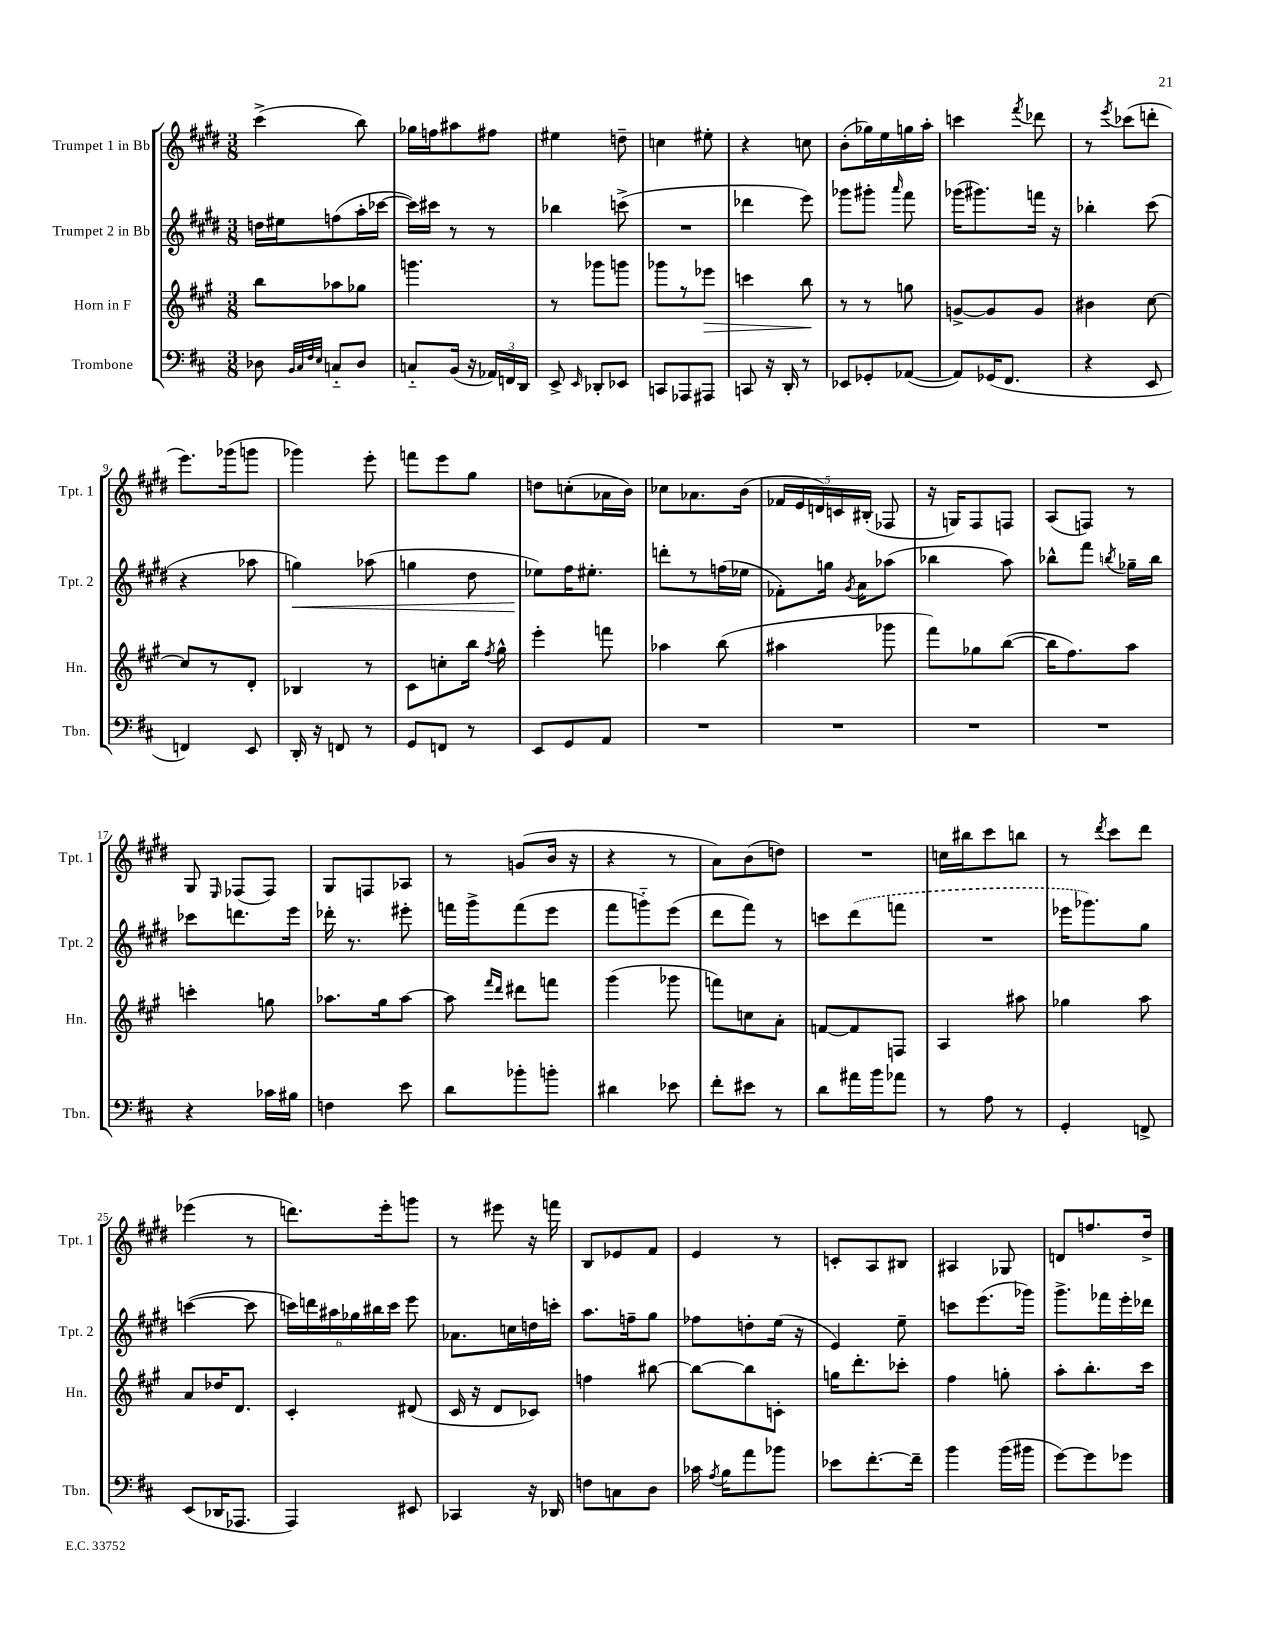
<<
\new StaffGroup <<
\new Staff = "s0" \with { instrumentName = "Trumpet 1 in Bb" shortInstrumentName = "Tpt. 1" } {
    \clef treble \key e \major \numericTimeSignature \time 3/8
    \autoBeamOff cis'''4->( b''8) |
    ges''16[ f''16 ais''8 fis''8] |
    eis''4 d''8-- |
    c''4 eis''8-. |
    r4 c''8 |
    b'8[-.( ges''16) e''16 g''16 a''16]-. |
    c'''4 \acciaccatura { fis'''8 } des'''8 |
    r8 \acciaccatura { e'''8 } ces'''8[( d'''8]-. |
    e'''8.[) ges'''16( g'''8] |
    ges'''4) e'''8-. |
    f'''8[ e'''8 gis''8] |
    d''8[ c''8-.( aes'16 b'16]) |
    ces''8[ aes'8. b'16]( |
    \tuplet 5/4 { fes'16[ e'16 d'16) c'16 bis16]-.( } fes8 |
    r16 g16[) fis8 f8] |
    a8[( f8]) r8 |
    gis8 \grace { e16 } fes8[( fes8]) |
    gis8[ f8 aes8] |
    r8 g'8[( b'16] r16 |
    r4 r8 |
    a'8[) b'8( d''8]) |
    R4. |
    c''16[ bis''16 cis'''8 b''8] |
    r8 \acciaccatura { dis'''8 } cis'''8[ dis'''8] |
    ees'''4( r8 |
    d'''8.[) e'''16-. g'''8] |
    r8 eis'''8 r16 f'''16 |
    b8[ ees'8 fis'8] |
    e'4 r8 |
    c'8[-. a8 bis8] |
    ais4 ges8 |
    d'8[ f''8. dis''16]-> \bar "|." |
}
\new Staff = "s1" \with { instrumentName = "Trumpet 2 in Bb" shortInstrumentName = "Tpt. 2" } {
    \clef treble \key e \major \numericTimeSignature \time 3/8
    \autoBeamOff d''16[ eis''16 f''8( a''16-. ces'''16]~ |
    ces'''16[) cis'''16] r8 r8 |
    bes''4 c'''8->( |
    R4. |
    des'''4 e'''8) |
    ges'''8[ gis'''8]-. \grace { a'''16 } fis'''8 |
    ges'''16[( gis'''8.) f'''16] r16 |
    bes''4-. cis'''8( |
    r4 aes''8 |
    g''4\<) aes''8( |
    g''4 dis''8 |
    ees''8[\!) fis''16 eis''8.]-. |
    d'''8[-. r8 f''16( ees''16] |
    fes'8[-.) g''16] \acciaccatura { gis'8 } a'16[ aes''8]( |
    bes''4 a''8) |
    bes''8[-^ fis'''8] \acciaccatura { b''8 } ges''16[-- b''16] |
    ces'''8[ d'''8. e'''16] |
    des'''16-. r8. eis'''8-. |
    f'''16[ gis'''16-> f'''8( e'''8] |
    fis'''8[ g'''8-_) e'''8]( |
    dis'''8[ fis'''8]) r8 |
    c'''8[ \once \slurDashed dis'''8( f'''8] |
    R4. |
    ees'''16[ ges'''8.) gis''8] |
    c'''4~( c'''8 |
    \tuplet 6/4 { c'''16[) d'''16 ais''16 ges''16 bis''16 c'''16] } e'''8 |
    aes'8.[ c''16 d''16 c'''16]-. |
    a''8.[ f''16-- gis''8] |
    fes''8[ d''8-. e''16]( r16 |
    e'4) e''8-- |
    c'''8[ e'''8.( ges'''16]) |
    gis'''8.[-> fes'''16 e'''16-. des'''16] \bar "|." |
}
\new Staff = "s2" \with { instrumentName = "Horn in F" shortInstrumentName = "Hn." } {
    \clef treble \key a \major \numericTimeSignature \time 3/8
    \autoBeamOff b''8[ aes''8 ges''8] |
    g'''4. |
    r8 ges'''8[ g'''8] |
    ges'''8[ r8 ees'''8]\> |
    c'''4 b''8\! |
    r8 r8 g''8 |
    g'8[~-> g'8 g'8] |
    bis'4 cis''8~ |
    cis''8[ r8 d'8]-. |
    bes4 r8 |
    cis'8[ c''8-. b''16] \acciaccatura { fis''8 } gis''16-^ |
    e'''4-. f'''8 |
    aes''4 b''8( |
    ais''4 ges'''8 |
    fis'''8[) ges''8 b''8]~( |
    b''16[ fis''8.) a''8] |
    c'''4-. g''8 |
    aes''8.[ gis''16 aes''8]~ |
    aes''8 \grace { fis'''16[ d'''16] } dis'''8[ f'''8] |
    gis'''4( ges'''8 |
    f'''8[) c''8 a'8]-. |
    f'8[~ f'8 f8] |
    a4 ais''8 |
    ges''4 a''8 |
    a'8[ des''16 d'8.] |
    cis'4-. dis'8( |
    cis'16 r16 d'8[ ces'8]) |
    f''4 bis''8~ |
    bis''8[~ bis''8 c'8]-. |
    g''16[ d'''8.-. ces'''8]-. |
    fis''4 g''8-. |
    a''8[-. b''8.-. cis'''16] \bar "|." |
}
\new Staff = "s3" \with { instrumentName = "Trombone" shortInstrumentName = "Tbn." } {
    \clef bass \key d \major \numericTimeSignature \time 3/8
    \autoBeamOff des8 \grace { b,32[ cis32 fis32 e32] } c8[-_ des8] |
    c8[-_ b,16]( r16 \tuplet 3/2 { aes,16[) f,16 d,16] } |
    e,8-> \grace { e,16 } des,8[-. ees,8] |
    c,8[ aes,,8 ais,,8] |
    c,8 r16 d,16-. r8 |
    ees,8[ ges,8-. aes,8]~( |
    aes,8[) ges,16( fis,8.] |
    r4 e,8 |
    f,4) e,8 |
    d,16-. r16 f,8 r8 |
    g,8[ f,8] r8 |
    e,8[ g,8 a,8] |
    R4. |
    R4. |
    R4. |
    R4. |
    r4 ces'16[ bis16] |
    f4 e'8 |
    d'8[ bes'8-. b'8]-. |
    dis'4 ees'8 |
    fis'8[-. eis'8] r8 |
    d'8[ ais'16 b'16 aes'8] |
    r8 a8 r8 |
    g,4-. f,8-> |
    e,8[( des,16 aes,,8.] |
    a,,4) eis,8 |
    ces,4 r16 des,16 |
    f8[ c8 d8] |
    ces'16 \acciaccatura { a8 } b16[ a'8 bes'8] |
    ees'8[ fis'8.~-. fis'16]-- |
    b'4 b'16[( bis'16] |
    g'8[~) g'8 ges'8] \bar "|." |
}
>>
>>
